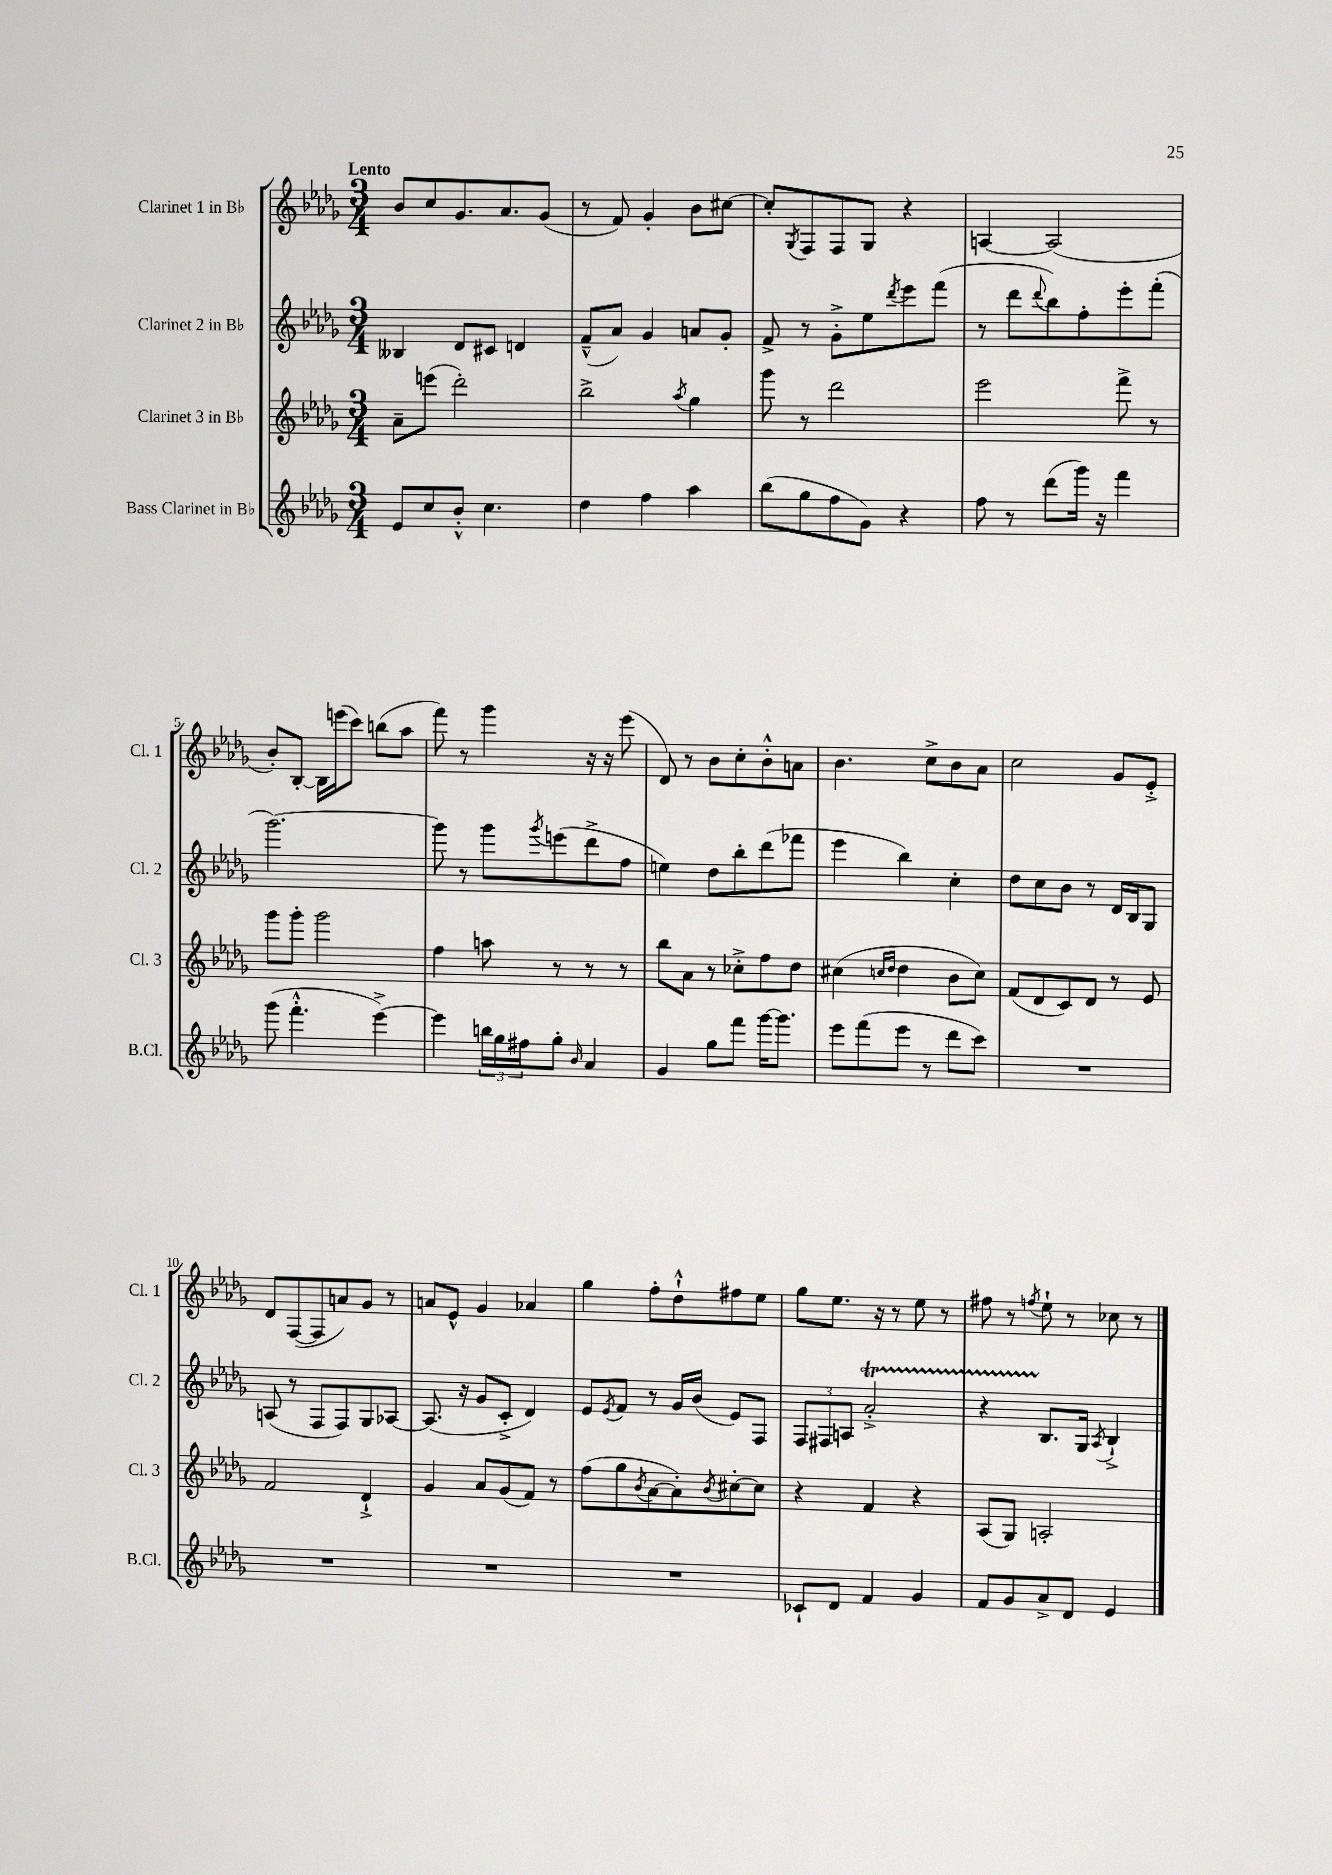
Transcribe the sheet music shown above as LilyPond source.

<<
\new StaffGroup <<
\new Staff = "s0" \with { instrumentName = "Clarinet 1 in Bb" shortInstrumentName = "Cl. 1" } {
    \clef treble \key des \major \numericTimeSignature \time 3/4 \tempo "Lento"
    bes'8 c''8 ges'8. aes'8. ges'8( |
    r8 f'8) ges'4-. bes'8 cis''8~ |
    cis''8-. \acciaccatura { ges8 } f8 f8 ges8 r4 |
    a4~ a2( |
    bes'8-.) bes8~-. bes16 e'''16( c'''8) b''8( aes''8 |
    f'''8) r8 ges'''4 r16 r16 ees'''8( |
    des'8) r8 bes'8 c''8-. bes'8-.-^ a'8 |
    bes'4. c''8-> bes'8 aes'8 |
    c''2 ges'8 ees'8-.-> |
    des'8 f8~( f8 a'8) ges'8 r8 |
    a'8 ees'8-^ ges'4 aes'4 |
    ges''4 f''8-. des''8-!-^ fis''8 ees''8 |
    ges''8 ees''8. r16 r8 ees''8 r8 |
    fis''8 r8 \acciaccatura { f''8 } ees''8-! r8 ces''8 r8 \bar "|." |
}
\new Staff = "s1" \with { instrumentName = "Clarinet 2 in Bb" shortInstrumentName = "Cl. 2" } {
    \clef treble \key des \major \numericTimeSignature \time 3/4
    beses4 des'8 cis'8 d'4 |
    f'8---^( aes'8) ges'4 a'8 ges'8-. |
    f'8-> r8 ges'8-.-> ees''8 \acciaccatura { des'''8 } ees'''8 f'''8( |
    r8 des'''8 \appoggiatura { des'''8 } bes''8) f''8-. ees'''8-. f'''8-.( |
    ges'''2.~) |
    ges'''8 r8 ges'''8 \acciaccatura { ges'''8 } e'''8( des'''8-> f''8 |
    e''4) des''8 bes''8-. des'''8( fes'''8 |
    ees'''4 bes''4) c''4-. |
    des''8 c''8 bes'8 r8 des'16 bes16 ges8 |
    a8( r8 f8 f8) ges8 aes8~ |
    aes8.( r16 ges'8 c'8-.-> des'4) |
    ees'8 \acciaccatura { ees'8 } f'8 r8 ges'16 bes'16( ees'8) f8 |
    \tuplet 3/2 { f8 fis8 a8 } aes'2-.->\startTrillSpan |
    r4 bes8.\stopTrillSpan ges16 \acciaccatura { aes8 } bes4-!-> \bar "|." |
}
\new Staff = "s2" \with { instrumentName = "Clarinet 3 in Bb" shortInstrumentName = "Cl. 3" } {
    \clef treble \key des \major \numericTimeSignature \time 3/4
    aes'8-- e'''8( des'''2-.) |
    bes''2-> \acciaccatura { aes''8 } ges''4 |
    ges'''8 r8 des'''2 |
    ees'''2 f'''8-> r8 |
    ges'''8 ges'''8-. ges'''2 |
    f''4 a''8 r8 r8 r8 |
    bes''8 aes'8 r8 ces''8-.-> f''8 des''8 |
    cis''4( \grace { c''16 des''16 } des''4 bes'8 c''8) |
    f'8( des'8 c'8) des'8 r8 ees'8 |
    f'2 des'4-!-> |
    ges'4 aes'8 ges'8( f'8) r8 |
    f''8( ges''8 \acciaccatura { bes'8 } aes'8~ aes'8-.) \acciaccatura { bes'8 } cis''8~-. cis''8 |
    r4 f'4 r4 |
    aes8( ges8) a2-. \bar "|." |
}
\new Staff = "s3" \with { instrumentName = "Bass Clarinet in Bb" shortInstrumentName = "B.Cl." } {
    \clef treble \key des \major \numericTimeSignature \time 3/4
    ees'8 c''8 bes'8-.-^ c''4. |
    des''4 f''4 aes''4 |
    bes''8( ges''8 f''8 ges'8) r4 |
    f''8 r8 des'''8( ges'''16) r16 f'''4 |
    ges'''8( f'''4.-.-^ ees'''4~->) |
    ees'''4 \tuplet 3/2 { b''16 ges''16 fis''16 } ges''8-. \grace { bes'16 } aes'4 |
    ges'4 ges''8 f'''8 ges'''16~ ges'''8. |
    ees'''8 f'''8( ees'''8 r8 des'''8 c'''8) |
    R2. |
    R2. |
    R2. |
    R2. |
    ces'8-! des'8 f'4 ges'4 |
    f'8 ges'8 aes'8-> des'8 ees'4 \bar "|." |
}
>>
>>
